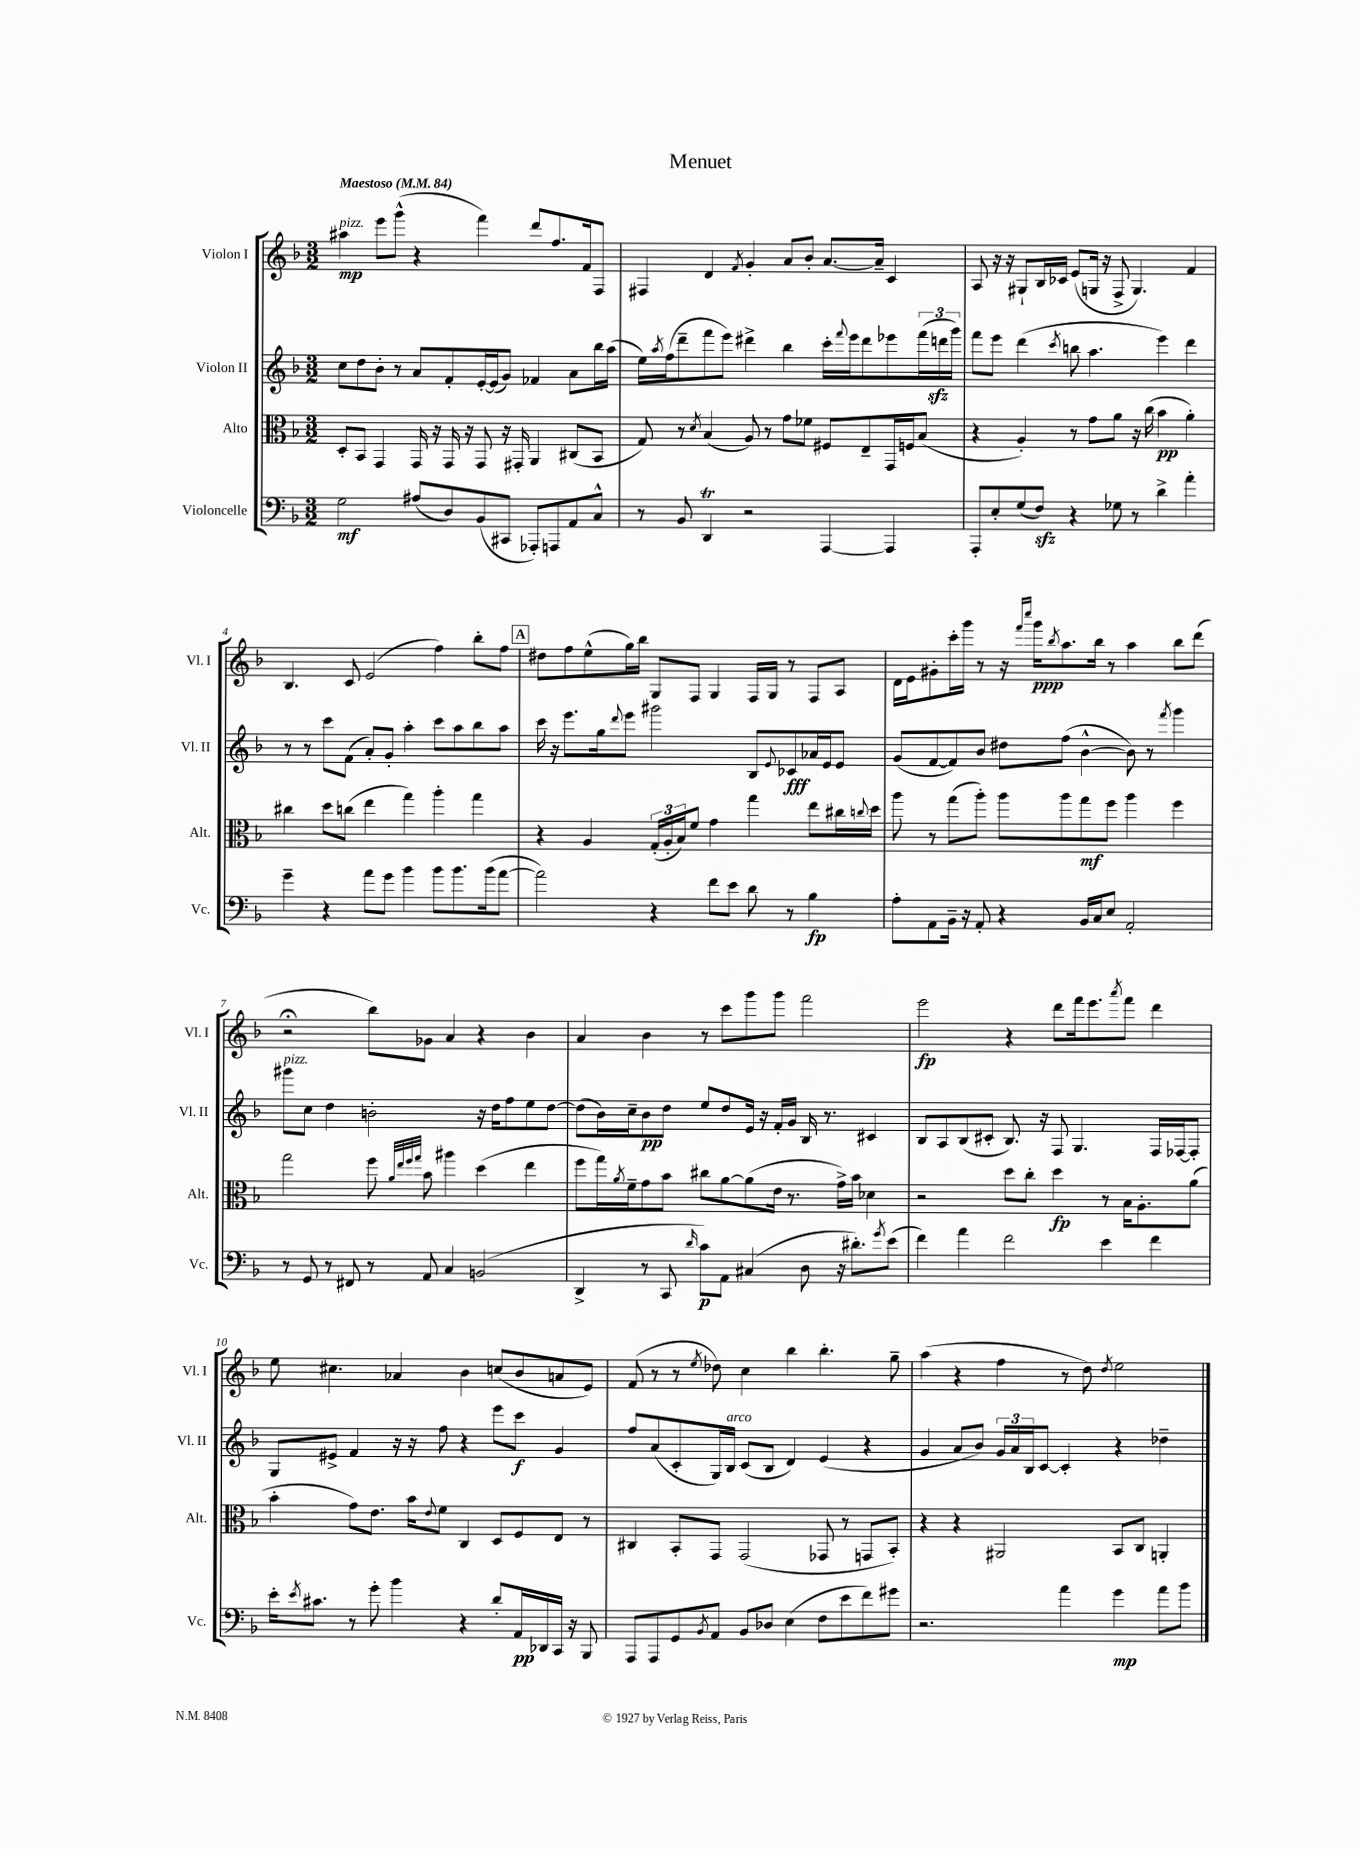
\header { title = "Menuet" }
<<
\new StaffGroup <<
\new Staff = "s0" \with { instrumentName = "Violon I" shortInstrumentName = "Vl. I" } {
    \clef treble \key f \major \numericTimeSignature \time 3/2 \tempo "Maestoso" 4 = 84
    ais''4\mp^\markup { \italic "pizz." } e'''8 g'''8-^( r4 f'''4) d'''8 f''8. f'16 f8 |
    fis4 d'4 \acciaccatura { f'8 } g'4-. a'8 bes'8-. a'8.~ a'16-- c'4 |
    a8 r16 r16 gis8-! bes16 ces'16 e'8( g16 r16 f8-> g4.) f'4 |
    bes4. c'8 e'2( f''4) bes''8-. f''8 |
    \mark \markup { \box "A" } dis''8 f''8 e''8-^( g''16) bes''16 g8 f8 g4 f16 g16 r8 f8 a8 |
    d'16 e'16 gis'8-. c'''16-. g'''16 r8 r16 \grace { f'''16 c''''16 } g'''16\ppp \acciaccatura { bes''8 } a''8. bes''16 r8 a''4 bes''8 d'''8( |
    r2\fermata bes''8) ges'8 a'4 r4 bes'4 |
    a'4 bes'4 r8 c'''8 g'''8 g'''8 f'''2 |
    e'''2\fp r4 d'''8 f'''16 e'''8. \acciaccatura { a'''8 } f'''8 d'''4 |
    e''8 cis''4. aes'4 bes'4 c''8( bes'8 a'8 e'8) |
    f'8( r8 r8 \acciaccatura { e''8 } des''8) c''4 bes''4 bes''4.-. g''8-- |
    a''4( r4 f''4 r8 d''8) \acciaccatura { d''8 } e''2 \bar "|." |
}
\new Staff = "s1" \with { instrumentName = "Violon II" shortInstrumentName = "Vl. II" } {
    \clef treble \key f \major \numericTimeSignature \time 3/2
    c''8 d''8 bes'8-. r8 a'8 f'8-. e'16~-. e'16( g'8) fes'4 a'8 bes''16 a''16( |
    e''16) \acciaccatura { a''8 } f''16( d'''8-- f'''8 e'''8) dis'''4-> bes''4 c'''16-. \appoggiatura { f'''8 } e'''16 dis'''8 ees'''8 \tuplet 3/2 { f'''16( d'''16\sfz g'''16) } |
    f'''8 e'''8 d'''4( \acciaccatura { c'''8 } b''8 a''4. e'''4) d'''4 |
    r8 r8 c'''8 f'8( a'8-.) g'8-. a''4-. c'''8 a''8 bes''8 a''8 |
    \mark \markup { \box "A" } c'''16 r16 e'''8. g''16 \appoggiatura { d'''8 } e'''8 gis'''2 bes8 \appoggiatura { e'8 } ces'8\fff aes'16 e'16 e'8 |
    g'8( f'8~ f'8) bes'8 dis''8 f''8( bes'4~-^ bes'8) r8 \acciaccatura { f'''8 } g'''4 |
    gis'''8^\markup { \italic "pizz." } c''8 d''4 b'2-. r16 d''16 f''8 e''8 d''8~ |
    d''8( bes'16) c''16-- bes'8\pp d''8 e''8 d''8 e'16 r16 f'16-. g'16 bes16 r8. cis'4 |
    bes8 a8 bes8( cis'8-. bes8.) r16 f8 g4. f16 fes16~ fes8-. |
    g8 eis'8-> f'4 r16 r16 f''8 r4 e'''8 c'''8\f g'4 |
    f''8 a'8( c'8-. g16) bes16^\markup { \italic "arco" } c'8( bes8 d'4) e'4( r4 |
    g'4 a'8 bes'8) \tuplet 3/2 { g'16 a'16 bes16 } c'8~ c'4-. r4 des''4-- \bar "|." |
}
\new Staff = "s2" \with { instrumentName = "Alto" shortInstrumentName = "Alt." } {
    \clef alto \key f \major \numericTimeSignature \time 3/2
    d8-. bes,8 g,4 g,16 r16 g,16 r16 g,8 r16 gis,16-. a,4 cis8( bes,8 |
    g8) r8 \acciaccatura { d'8 } bes4( a8) r8 g'8 fes'8 fis8 e8-- g,16 f16 bes8( |
    r4 a4-.) r8 g'8 a'8 r16 c''16( bes'4\pp a'4-.) |
    cis''4 d''8 c''8( e''4 g''4) a''4-. g''4 |
    \mark \markup { \box "A" } r4 a4 \tuplet 3/2 { g16-.( a16-. bes16) } f'8 g'4 g''4 e''8 cis''16 \appoggiatura { c''8 } d''16 |
    a''8 r8 g''8( a''8-.) a''8 a''8 g''8\mf f''8 a''4 f''4 |
    g''2 f''8 \grace { a'32 e''32 f''32 g''32 } bes'8 ais''4 d''4( e''4 |
    f''8 g''16) \acciaccatura { a'8 } f'16-- g'8 bes'8 cis''8 a'8~ a'8( e'16 r8. g'16->) bes'16 des'4 |
    r2 d''8 c''8-. d''4\fp r8 bes16 a8.-. a'8( |
    bes'4-. g'8) e'8. bes'16 \appoggiatura { e'8 } f'8 c4 d8 f8 e8 r8 |
    cis4 bes,8-. g,8 g,2( ges,8 r8 g,8 bes,8-.) |
    r4 r4 ais,2 bes,8 c8 a,4-. \bar "|." |
}
\new Staff = "s3" \with { instrumentName = "Violoncelle" shortInstrumentName = "Vc." } {
    \clef bass \key f \major \numericTimeSignature \time 3/2
    g2\mf ais8( d8) bes,8( cis,8 aes,,8-.) a,,8 a,8 c8-^ |
    r8 bes,8 d,4\trill r2 a,,4~ a,,4 |
    a,,8-. e8-. g8( f8\sfz) r4 ges8 r8 d'4-> a'4-. |
    g'4-- r4 a'8 g'8 bes'4 bes'8 bes'8. bes'16( a'8~ |
    \mark \markup { \box "A" } a'2) r4 f'8 e'8 d'8 r8 bes4\fp |
    a8-. a,8 bes,16-- r16 a,8-. r4 bes,16 c16 e8 a,2-. |
    r8 g,8 r8 fis,8 r8 a,8 c4 b,2( |
    d,4-> r8 c,8 \grace { d'16 } c'8\p) a,8 cis4( d8 r16 dis'8.-.) \acciaccatura { g'8 } e'8( |
    f'4) a'4 f'2 e'4 f'4 |
    e'16-. \acciaccatura { e'8 } cis'8. r8 g'8-. bes'4 r4 d'8-. a,16\pp des,16 c,16 r16 bes,,8 |
    a,,8 a,,8 g,8 \acciaccatura { bes,8 } a,8 bes,8 des8 e4( f8 e'8 f'8) gis'8 |
    r2. a'4 g'4\mp a'8 bes'8 \bar "|." |
}
>>
>>
